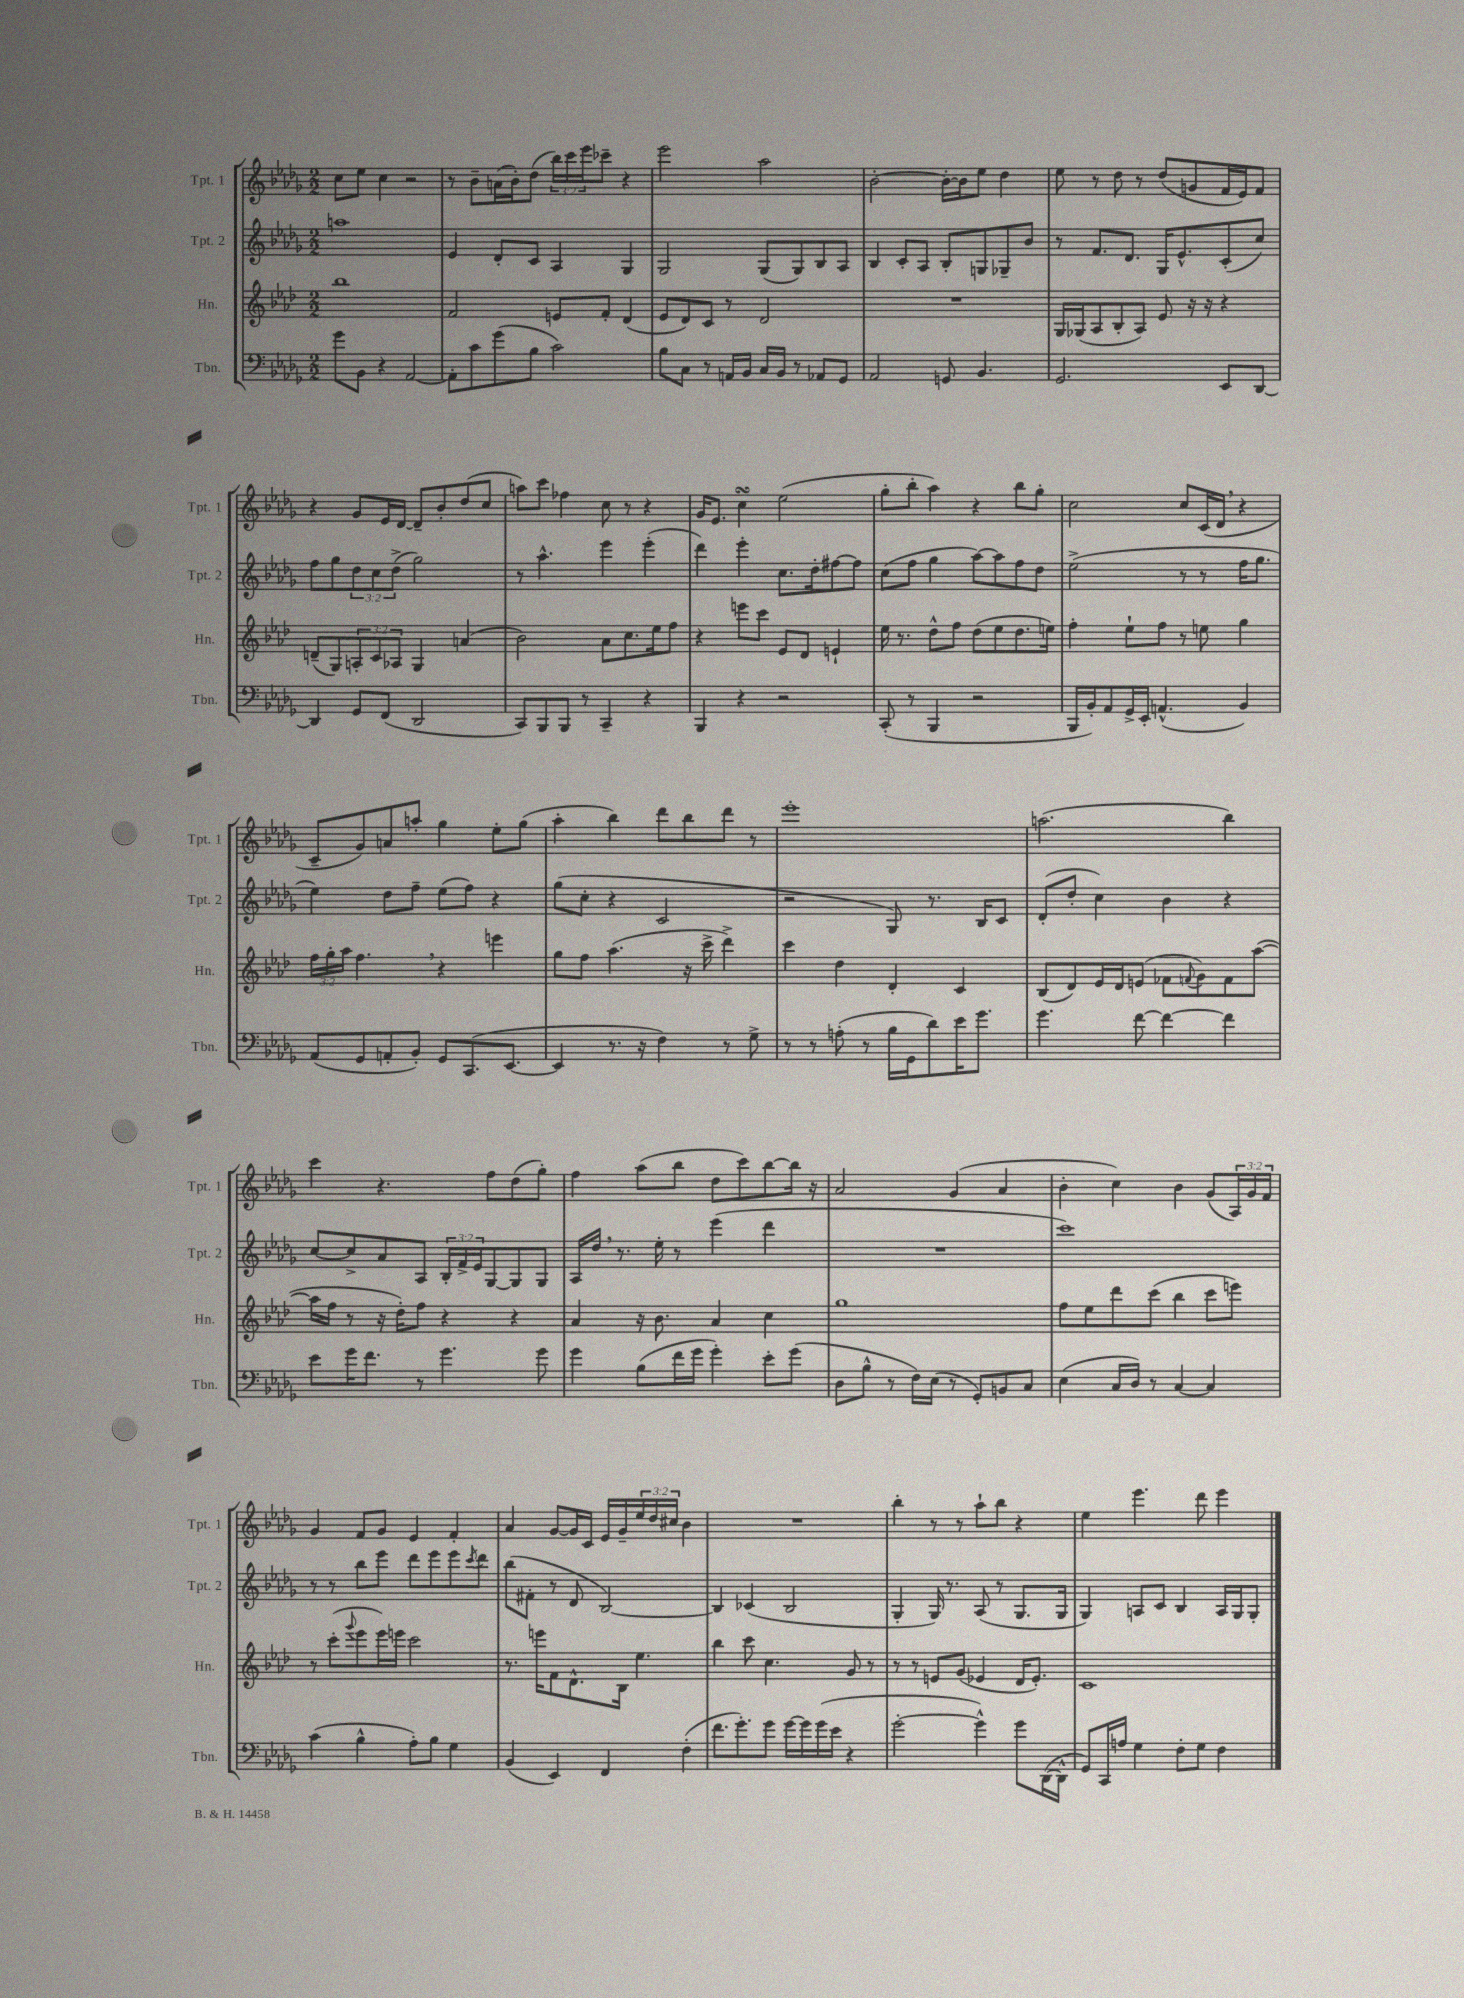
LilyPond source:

<<
\new StaffGroup <<
\new Staff = "s0" \with { instrumentName = "Tpt. 1" shortInstrumentName = "Tpt. 1" } {
    \clef treble \key des \major \numericTimeSignature \time 2/2 \override Staff.TupletNumber.text = #tuplet-number::calc-fraction-text
    c''8 ees''8 c''4 r2 |
    r8 bes'8-- a'16( bes'16-.) des''8( \tuplet 3/2 { bes''16) c'''16 ees'''16 } ces'''8-- r4 |
    ees'''2 aes''2 |
    bes'2~-. bes'16~-. bes'16 ees''8 des''4 |
    ees''8 r8 des''8 r8 des''8( g'8 f'16 ees'16) f'8 |
    r4 ges'8 ees'16 des'16~ des'8-- bes'8-. des''8( c''8 |
    a''8) c'''8 fes''4 c''8 r8 r4 |
    ges'16 ees'8. c''4\turn ees''2( |
    ges''8-. bes''8-. aes''4) r4 bes''8 ges''8-. |
    c''2 c''8 c'16( des'16 \breathe r4 |
    c'8-- ges'8) a'8 a''8-. ges''4 ees''8-. ges''8( |
    aes''4-. bes''4) des'''8 bes''8 des'''8 r8 |
    ees'''1-. |
    a''2.( bes''4) |
    c'''4 r4. f''8 des''8( ges''8-.) |
    f''4 aes''8( bes''8 des''8 c'''8) bes''8~ bes''16 r16 |
    aes'2 ges'4( aes'4 |
    bes'4-. c''4) bes'4 ges'8( \tuplet 3/2 { aes16) ges'16 f'16 } |
    ges'4 f'8 ges'8 ees'4 f'4-. |
    aes'4 ges'8~ ges'16 c'16 ees'16 ges'16-- \tuplet 3/2 { ees''16 des''16 cis''16 } bes'4 |
    R1 |
    bes''4-. r8 r8 aes''8-! bes''8 r4 |
    ees''4 ees'''4. des'''8 ees'''4 \bar "|." |
}
\new Staff = "s1" \with { instrumentName = "Tpt. 2" shortInstrumentName = "Tpt. 2" } {
    \clef treble \key des \major \numericTimeSignature \time 2/2 \override Staff.TupletNumber.text = #tuplet-number::calc-fraction-text
    a''1 |
    ees'4 des'8-. c'8 aes4 ges4 |
    ges2 ges8( ges8) bes8 aes8 |
    bes4 c'8-. aes8 bes8-. g8 ges8-- bes'8 |
    r8 f'8. des'8. ges16 ees'8.-^ c'8-.( c''8) |
    f''8 ges''8 \tuplet 3/2 { des''8 c''8 des''8->( } ges''2) |
    r8 aes''4.-^ ees'''4 ees'''4-.( |
    des'''4) ees'''4-. c''8. des''16-. fis''8~ fis''8 |
    c''8( f''8 ges''4 aes''8~) aes''8 f''8 des''8 |
    ees''2->( r8 r8 f''16 ges''8. |
    ees''4) des''8 f''8-- ees''8( f''8) r4 |
    ges''8( c''8-. r4 c'2 |
    r2 ges8) r8. bes16 c'8 |
    des'8-.( des''8-. c''4) bes'4 r4 |
    c''8~ c''8-> aes'8 aes8 \tuplet 3/2 { bes16-. f'16-> ees'16 } ges8~ ges8 ges8 |
    aes16 des''16 \breathe r8. ees''16-. r8 ees'''4( des'''4 |
    R1 |
    c'''1) |
    r8 r8 bes''8 ees'''8 des'''8 ees'''8 ees'''8 \acciaccatura { c'''8 } des'''8 |
    bes''8( fis'8-. r8 des'8 bes2~) |
    bes4 ces'4( bes2 |
    ges4-. ges16) r8. aes8( r8 ges8. ges16 |
    ges4) a8 c'8 bes4 a16 ges16 ges8-. \bar "|." |
}
\new Staff = "s2" \with { instrumentName = "Hn." shortInstrumentName = "Hn." } {
    \clef treble \key aes \major \numericTimeSignature \time 2/2 \override Staff.TupletNumber.text = #tuplet-number::calc-fraction-text
    bes''1 |
    f'2 e'8 f'8-. des'4( |
    ees'8 des'8) c'8 r8 des'2 |
    R1 |
    g16 ges16( aes8 bes8-. aes8) ees'8 r16 r16 r4 |
    d'8--( g8) \tuplet 3/2 { a8-. c'8 aes8 } g4 a'4( |
    bes'2) aes'8 c''8. ees''16 f''8 |
    r4 e'''8 c'''8 ees'8 des'8 e'4-! |
    ees''16 r8. des''8-^ f''8 des''8( ees''8 des''8. e''16) |
    f''4-. ees''8-! f''8 r8 e''8 g''4 |
    \tuplet 3/2 { f''16 g''16-. aes''16 } f''4. \breathe r4 e'''4 |
    g''8 f''8 aes''4.( r16 c'''16-> des'''4->) |
    c'''4 des''4 des'4-. c'4 |
    bes8( des'8) ees'16 des'16 e'8( fes'8 \appoggiatura { f'8 } g'8) f'8 aes''8~( |
    aes''16 f''16 r8 r16 des''16-.) f''8 r4 r4 |
    aes'4 r16 bes'8. aes'4 c''4 |
    g''1 |
    f''8 ees''8 des'''8 c'''8( bes''4 c'''8 e'''8) |
    r8 c'''8-.( \appoggiatura { g'''8 } ees'''8 ees'''16) e'''16 c'''2 |
    r8. e'''16 f'8 des'8.-^ bes16 ees''4. |
    bes''4 c'''8 c''4. g'8 r8 |
    r8 r8 e'8 g'8( ees'4 des'16 ees'8.-.) |
    c'1 \bar "|." |
}
\new Staff = "s3" \with { instrumentName = "Tbn." shortInstrumentName = "Tbn." } {
    \clef bass \key des \major \numericTimeSignature \time 2/2
    ges'8 bes,8 r4 aes,2~ |
    aes,8-. c'8 ges'8( bes8 c'2) |
    bes8 c8 r8 a,16 bes,16 c16 bes,16 r8 aes,8 ges,8 |
    aes,2 g,8 bes,4. |
    ges,2. ees,8 des,8~ |
    des,4 ges,8 f,8( des,2 |
    c,8) bes,,8 bes,,8 r8 c,4-- r4 |
    bes,,4 r4 r2 |
    c,8-.( r8 bes,,4 r2 |
    bes,,16 bes,16-.) aes,8 ges,16-> ees,16-. a,4.-^( bes,4) |
    aes,8( ges,8 a,8-. bes,8-.) ges,8 c,8.( ees,8.~ |
    ees,4 r8. r16 f4) r8 ges8-> |
    r8 r8 a8-.( r8 bes16 ges,16 des'8) ees'16 ges'8. |
    ges'4. f'8~ f'4~ f'4 |
    ees'8 ges'16 f'8. r8 ges'4. ges'8 |
    ges'4 bes8( f'16 ges'16 ges'4-.) ees'8-. ges'8( |
    des8 bes8-^ r8 f16) ees16( r8 ges,8-.) b,8 c8 |
    ees4( c16 des16) r8 c4~ c4 |
    c'4( bes4-^ aes8-.) bes8 ges4 |
    bes,4( ees,4) f,4 f4-.( |
    f'8. ges'8.-.) ges'8 ges'16~ ges'16 ges'16( ees'16 r4 |
    ges'2~-. ges'4-^) ges'8 des,16~( des,16-^ |
    ges,8) c,16 a16 ges4 f8-. ges8 f4 \bar "|." |
}
>>
>>
\layout { \context { \Score \remove "Bar_number_engraver" } }
